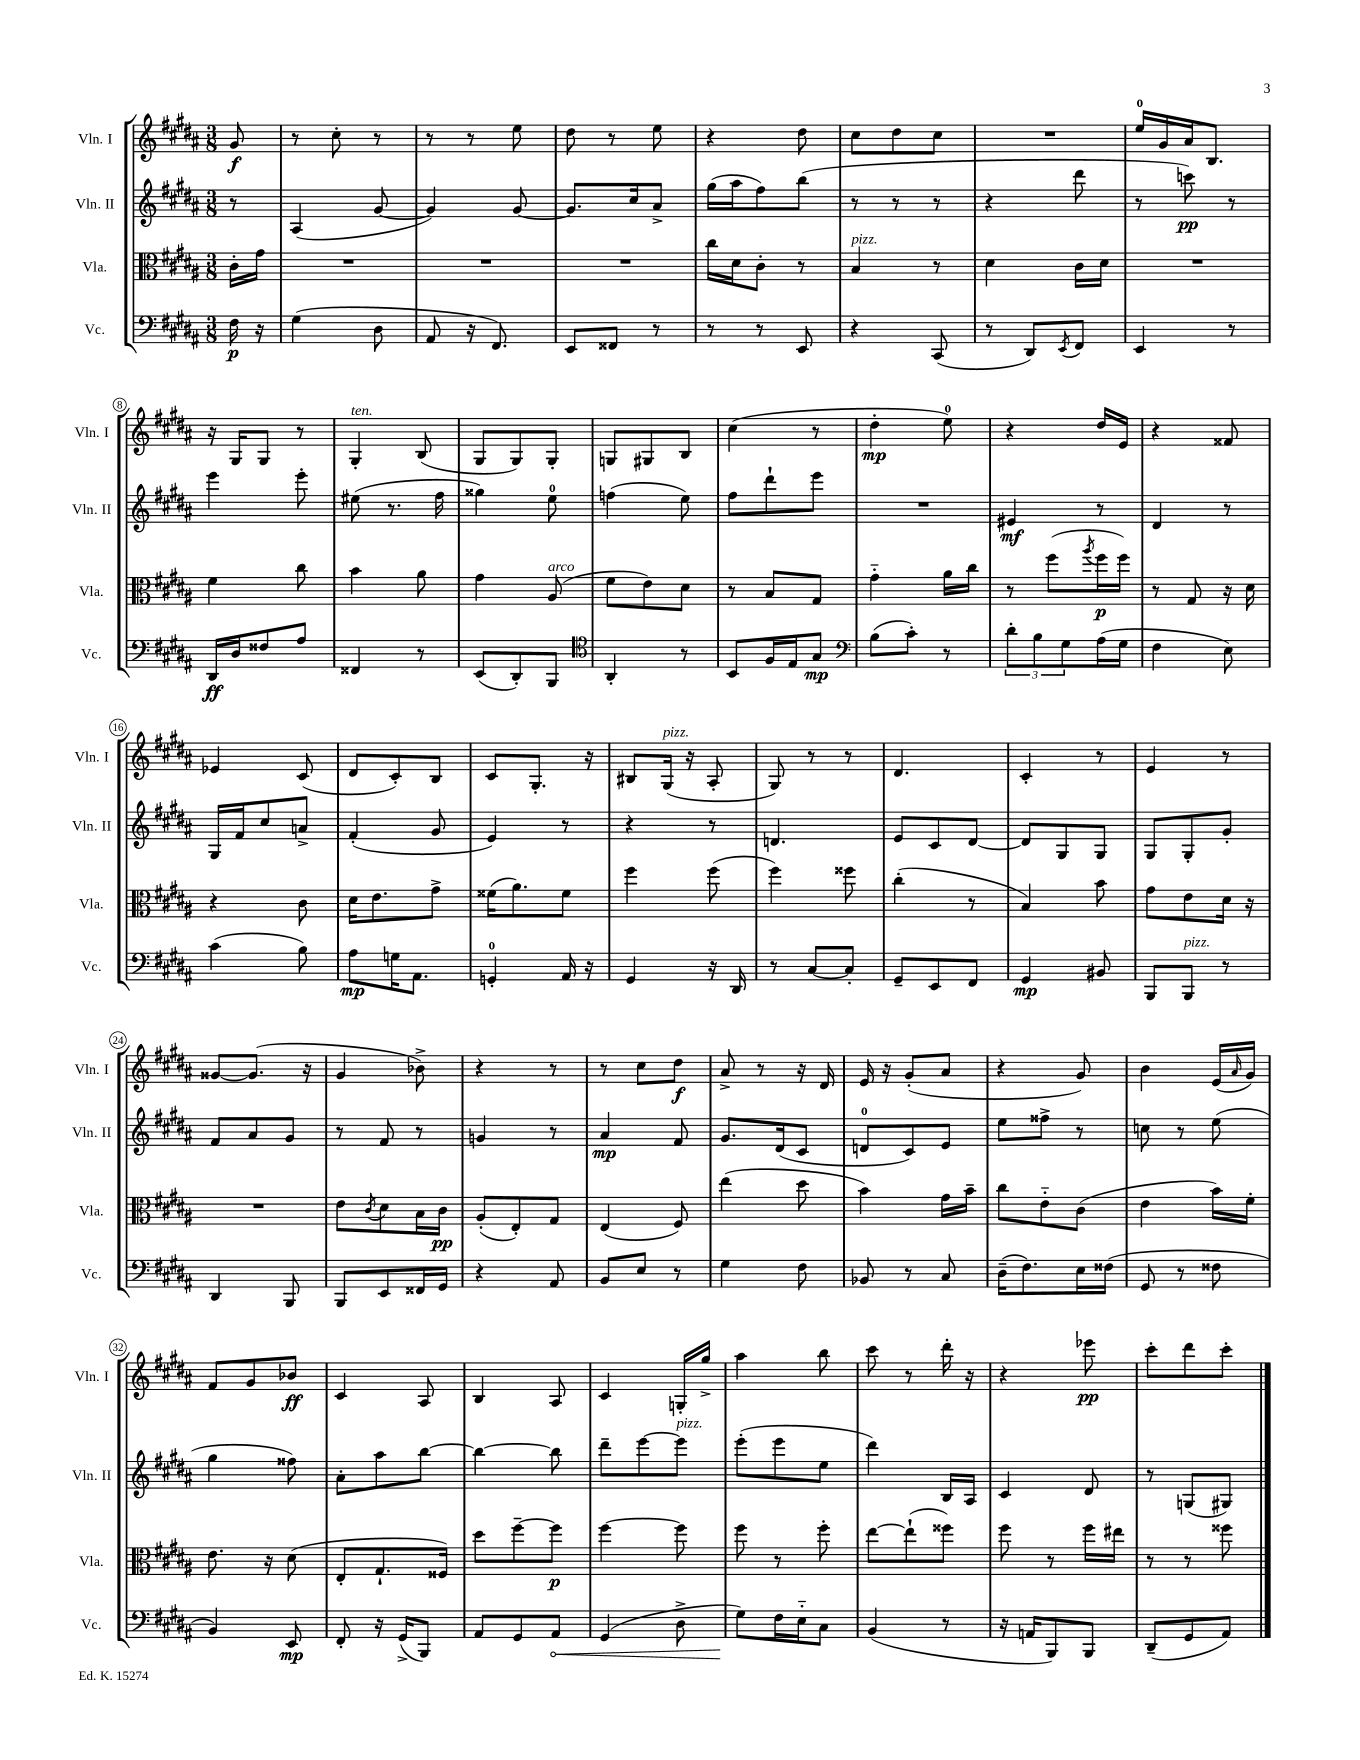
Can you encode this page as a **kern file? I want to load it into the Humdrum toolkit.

**kern	**kern	**kern	**kern
*staff4	*staff3	*staff2	*staff1
*clefF4	*clefC3	*clefG2	*clefG2
*k[f#c#g#d#a#]	*k[f#c#g#d#a#]	*k[f#c#g#d#a#]	*k[f#c#g#d#a#]
*M3/8	*M3/8	*M3/8	*M3/8
16F#\	16c#'\LL	8r	8g#/
16r	16g#\JJ	.	.
=	=	=	=
(4G#\	4.r	(4A#/	8r
.	.	.	8cc#'\
8D#\	.	[8g#/	8r
=	=	=	=
8AA#/	4.r	4g#/])	8r
16r	.	.	8r
8.FF#/)	.	.	.
.	.	[8g#/	8ee\
=	=	=	=
8EE/L	4.r	8.g#/]L	8dd#\
8FF##/J	.	.	8r
.	.	16cc#/k	.
8r	.	8a#^/J	8ee\
=	=	=	=
8r	16cc#\LL	(16gg#\LL	4r
.	16d#\J	16aa#\J	.
8r	8c#'\J	8ff#\)	.
8EE/	8r	(8bb\J	8dd#\
=	=	=	=
4r	4B/	8r	8cc#\L
.	.	8r	8dd#\
(8CC#/	8r	8r	8cc#\J
=	=	=	=
8r	4d#\	4r	4.r
8DD#/L)	.	.	.
8qEE/	.	.	.
8FF#/J	16c#\LL	8ddd#\	.
.	16d#\JJ	.	.
=	=	=	=
4EE/	4.r	8r	16ee/LL
.	.	.	16g#/
.	.	8ccc\)	16a#/J
.	.	.	8.B/J
8r	.	8r	.
=	=	=	=
16DD#/LL	4f#\	4eee\	16r
16D#/J	.	.	16G#/LK
8F##/	.	.	8G#/J
8A#/J	8cc#\	8eee'\	8r
=	=	=	=
4FF##/	4b\	(8ee#\	4G#'/
.	.	8.r	.
8r	8a#\	.	(8B/
.	.	16ff#\	.
=	=	=	=
(8EE/L	4g#\	4gg##\)	8G#/L
8DD#'/)	.	.	8G#/)
8BBB/J	(8A#/	8ee\	8G#'/J
=	=	=	=
*clefC4	*	*	*
4AA#'/	8f#\L	(4ff\	8G/L
.	8e\)	.	8G#/
8r	8d#\J	8ee\)	8B/J
=	=	=	=
8BB/L	8r	8ff#\L	(4cc#\
16F#/L	8B/L	8ddd#`\	.
16E/J	.	.	.
8G#/J	8G#/J	8eee\J	8r
=	=	=	=
*clefF4	*	*	*
(8B\L	4g#'~\	4.r	4dd#'\
8c#'\J)	.	.	.
8r	16a#\LL	.	8ee\)
.	16cc#\JJ	.	.
=	=	=	=
12d#'\L	8r	4e#/	4r
12B\	.	.	.
.	(8ff#\L	.	.
12G#\	.	.	.
.	8qaa#/	.	.
(16A#\L	16ff#\L	8r	16dd#/LL
16G#\JJ	16ff#\JJ)	.	16e/JJ
=	=	=	=
4F#\	8r	4d#/	4r
.	8G#/	.	.
8E\)	16r	8r	8f##/
.	16d#\	.	.
=	=	=	=
(4c#\	4r	16G#/LL	4e-/
.	.	16f#/J	.
.	.	8cc#/	.
8B\)	8c#\	8a^/J	(8c#/
=	=	=	=
8A#\L	16d#\LK	(4f#'/	8d#/L
.	8.e\	.	.
16G\K	.	.	8c#'/)
8.AA#\J	.	.	.
.	8g#^\J	8g#/	8B/J
=	=	=	=
4GG'/	(16f##\LK	4e/)	8c#/L
.	8.a#\)	.	.
.	.	.	8.G#'/J
16AA#/	8f##\J	8r	.
16r	.	.	16r
=	=	=	=
4GG#/	4ff#\	4r	8B#/L
.	.	.	(16G#/Jk
.	.	.	16r
16r	(8ff#\	8r	8A#'/
16DD#/	.	.	.
=	=	=	=
8r	4ff#\)	4.d/	8G#/)
[8C#/L	.	.	8r
8C#'/]J	8ff##\	.	8r
=	=	=	=
8GG#~/L	(4cc#'\	8e/L	4.d#/
8EE/	.	8c#/	.
8FF#/J	8r	[8d#/J	.
=	=	=	=
4GG#/	4B/)	8d#/]L	4c#'/
.	.	8G#/	.
8BB#/	8b\	8G#/J	8r
=	=	=	=
8BBB/L	8g#\L	8G#/L	4e/
8BBB/J	8e\	8G#'/	.
8r	16d#\Jk	8g#'/J	8r
.	16r	.	.
=	=	=	=
4DD#/	4.r	8f#/L	[8g##/L
.	.	8a#/	(8.g##/]J
8BBB/	.	8g#/J	.
.	.	.	16r
=	=	=	=
8BBB/L	8e\L	8r	4g#/
.	8qc#/	.	.
8EE/	8d#\	8f#/	.
16FF##/L	16B\L	8r	8b-^\)
16GG#/JJ	16c#\JJ	.	.
=	=	=	=
4r	(8A#'/L	4g/	4r
.	8E'/)	.	.
8AA#/	8G#/J	8r	8r
=	=	=	=
8BB/L	(4E/	4a#/	8r
8E/J	.	.	8cc#\L
8r	8F#/)	8f#/	8dd#\J
=	=	=	=
4G#\	(4ee\	8.g#/L	8a#^/
.	.	.	8r
.	.	(16d#/k	.
8F#\	8dd#\	8c#/J	16r
.	.	.	16d#/
=	=	=	=
8BB-/	4b\)	8d/L	16e/
.	.	.	16r
8r	.	8c#/)	(8g#'/L
8C#/	16g#\LL	8e/J	8a#/J
.	16b~\JJ	.	.
=	=	=	=
(16D#~\LK	8cc#\L	8ee\L	4r
8.F#\)	.	.	.
.	8e'~\	8ff##^\J	.
16E\L	(8c#\J	8r	8g#/)
(16F##\JJ	.	.	.
=	=	=	=
8GG#/	4e\	8cc\	4b\
8r	.	8r	.
8F##\	16b\LL)	(8ee\	(16e/LL
.	.	.	16qqa#/
.	16f#'\JJ	.	16g#/JJ)
=	=	=	=
4BB/)	8.e\	4gg#\	8f#/L
.	.	.	8g#/
.	16r	.	.
8EE/	(8d#\	8ff##\)	8b-/J
=	=	=	=
8FF#'/	8E'/L	8a#'\L	4c#/
16r	8.G#`/	8aa#\	.
(16GG#^/LK	.	.	.
8BBB/J)	.	[8bb\J	8A#/
.	16F##/Jk)	.	.
=	=	=	=
8AA#/L	8dd#\L	4bb\_	4B/
8GG#/	[8ff#~\	.	.
8AA#/J	8ff#\]J	8bb\]	8A#/
=	=	=	=
(4GG#/	[4ff#\	8ddd#~\L	4c#/
.	.	[8eee\	.
8D#^\	8ff#\]	8eee\]J	16G'/LL
.	.	.	16gg#^/JJ
=	=	=	=
8G#\L)	8ff#\	(8eee'\L	4aa#\
16F#\L	8r	8eee\	.
16E'~\J	.	.	.
8C#\J	8ff#'\	8ee\J	8bb\
=	=	=	=
(4BB/	[8ee\L	4ddd#\)	8ccc#\
.	(8ee`\]	.	8r
8r	8ff##\J)	16B/LL	16ddd#'\
.	.	16A#/JJ	16r
=	=	=	=
16r	8ff#\	4c#/	4r
16AA/LK	.	.	.
8BBB/)	8r	.	.
8BBB/J	16ff#\LL	8d#/	8eee-\
.	16ee#\JJ	.	.
=	=	=	=
(8DD#~/L	8r	8r	8ccc#'\L
8GG#/	8r	(8G/L	8ddd#\
8AA#/J)	8ff##\	8G#/J)	8ccc#'\J
==	==	==	==
*-	*-	*-	*-
